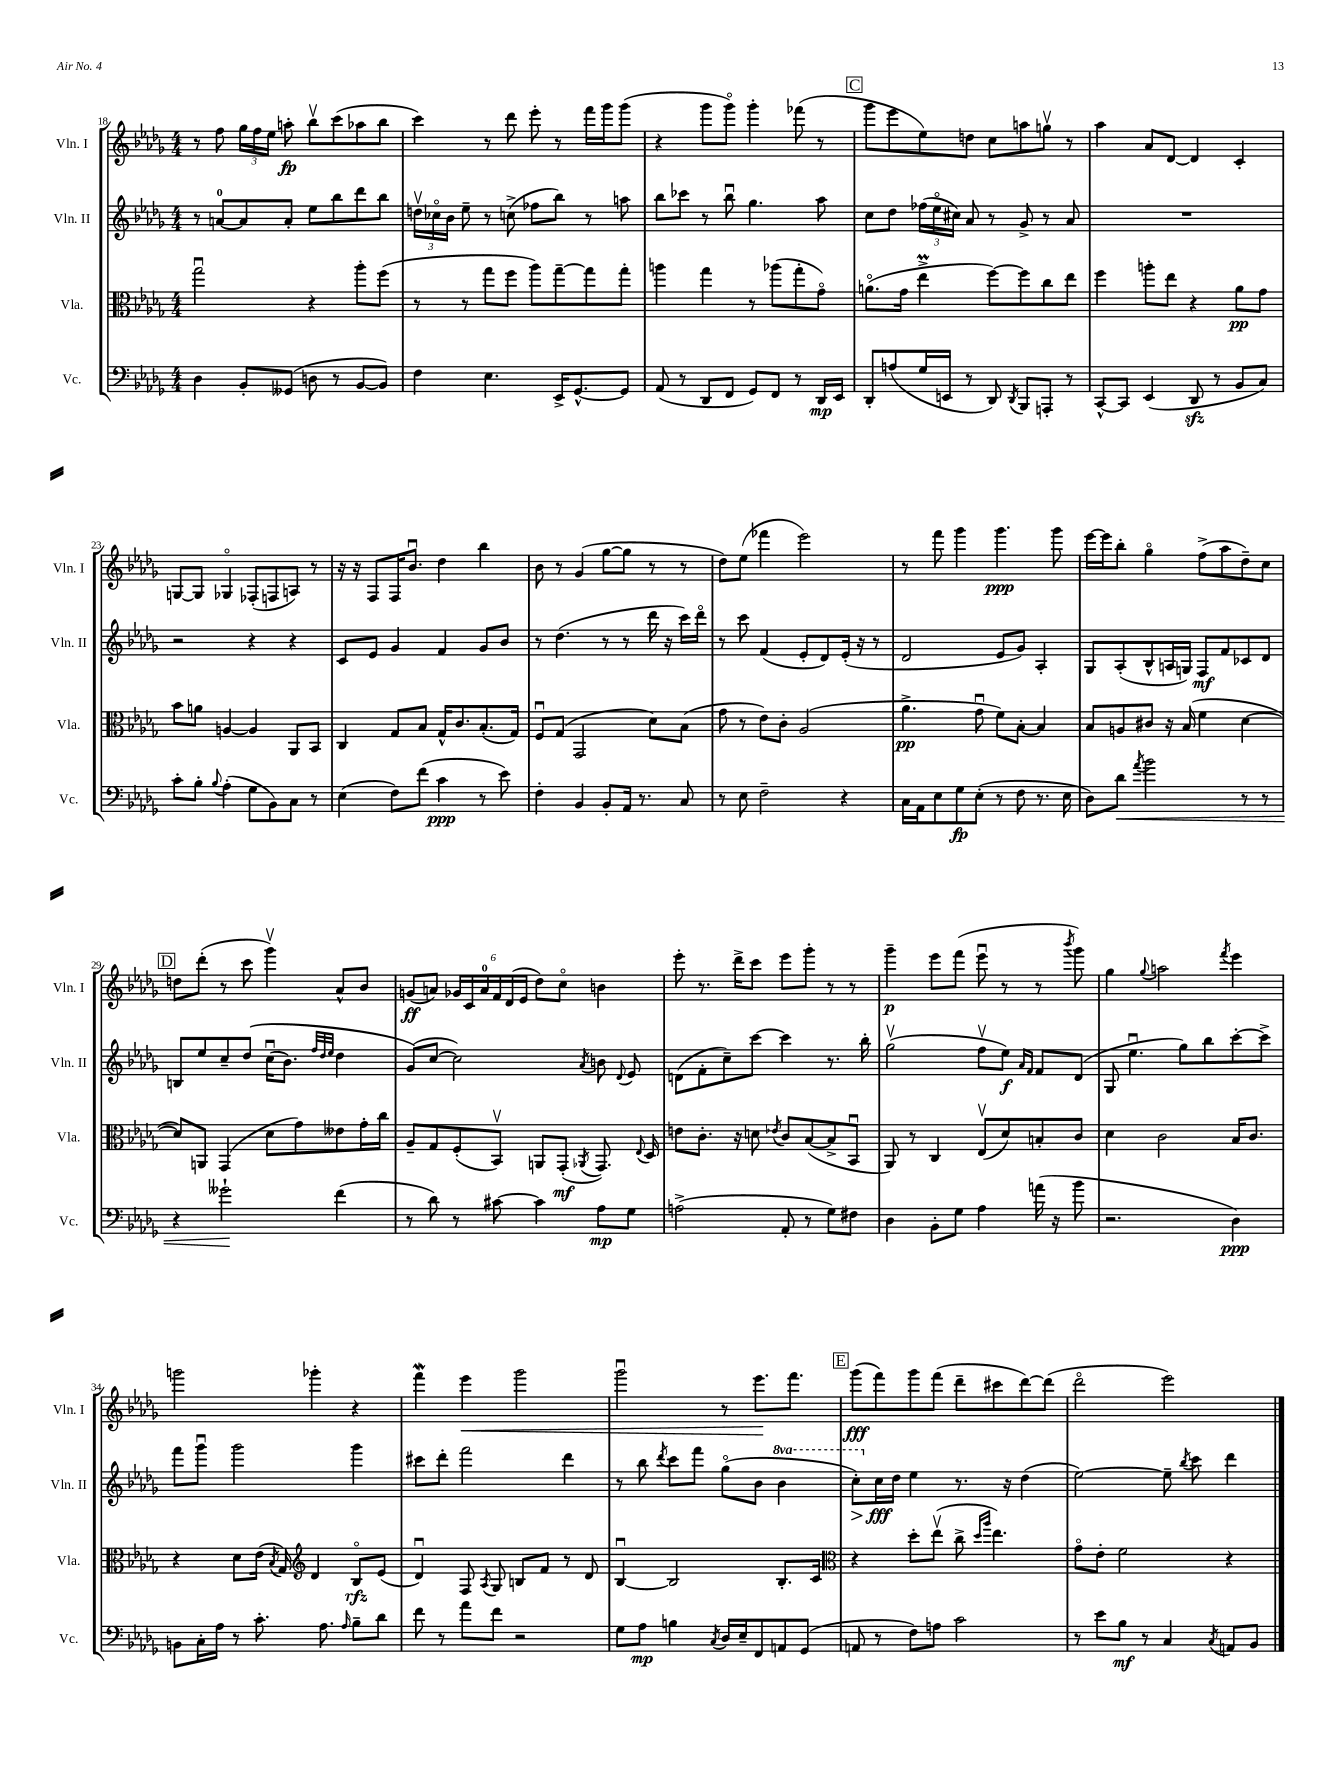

**kern	**dynam	**kern	**dynam	**kern	**dynam	**kern	**dynam
*part4	*part4	*part3	*part3	*part2	*part2	*part1	*part1
*staff4	*staff4	*staff3	*staff3	*staff2	*staff2	*staff1	*staff1
*I"Vc.	*	*I"Vla.	*	*I"Vln. II	*	*I"Vln. I	*
*I'Vc.	*	*I'Vla.	*	*I'Vln. II	*	*I'Vln. I	*
*clefF4	*	*clefC3	*	*clefG2	*	*clefG2	*
*k[b-e-a-d-g-]	*	*k[b-e-a-d-g-]	*	*k[b-e-a-d-g-]	*	*k[b-e-a-d-g-]	*
*M4/4	*	*M4/4	*	*M4/4	*	*M4/4	*
=18	=18	=18	=18	=18	=18	=18	=18
4D-\	.	2gg-u\	.	8r	.	8r	.
.	.	.	.	[8an/L	.	8ff\	.
8BB-'/L	.	.	.	8a/]	.	24gg-\LL	.
.	.	.	.	.	.	24ff\	.
.	.	.	.	.	.	24ee-\JJ	.
(8GG--X/J	.	.	.	8a'/J	.	8aan'\	fp
8Dn\	.	4r	.	8ee-\L	.	8bb-v\L	.
8r	.	.	.	8bb-\	.	(8ccc\	.
[8BB-/L	.	8aa-'\L	.	8ddd-\	.	8aa-X\	.
8BB-/J])	.	(8ff\J	.	8bb-\J	.	8bb-\J	.
=19	=19	=19	=19	=19	=19	=19	=19
4F\	.	8r	.	24ddnv\LL	.	4ccc\)	.
.	.	.	.	24cc-X\	.	.	.
.	.	.	.	24b-\JJ	.	.	.
.	.	8r	.	8ee-~\	.	.	.
4.E-\	.	8gg-\L	.	8r	.	8r	.
.	.	8ff\J	.	(8ccn^\	.	8ddd-\	.
.	.	8aa-\L)	.	8ff-X\L	.	8eee-'\	.
16EE-^/KL	.	[8gg-~\	.	8bb-\J)	.	8r	.
[8.GG-^^/	.	.	.	.	.	.	.
.	.	8gg-\]	.	8r	.	16fff\LL	.
.	.	.	.	.	.	16ggg-\J	.
8GG-/J]	.	8gg-'\J	.	8aan\	.	(8ggg-\J	.
=20	=20	=20	=20	=20	=20	=20	=20
(8AA-/	.	4aan\	.	8bb-\L	.	4r	.
8r	.	.	.	8ccc-X\J	.	.	.
8DD-/L	.	4gg-\	.	8r	.	8ggg-\L	.
8FF/J	.	.	.	8bb-u\	.	8ggg-\J)	.
8GG-/L)	.	8r	.	4.gg-\	.	4ggg-'\	.
8FF/J	.	(8aa-X\L	.	.	.	.	.
8r	.	8gg-'\	.	.	.	(8fff-X\	.
16DD-/LL	mp	8g-\J)	.	8aa-\	.	8r	.
16EE-/JJ	.	.	.	.	.	.	.
!!LO:REH:place=s1:t=C
=21	=21	=21	=21	=21	=21	=21	=21
8DD-'/L	.	(8.an\L	.	8cc\L	.	8ggg-\L	.
(8An/	.	.	.	8dd-\J	.	8eee-\	.
.	.	16g-\Jk	.	.	.	.	.
16G-/L	.	4ee-M^\	.	(24ff-X\LL	.	8ee-\)	.
.	.	.	.	24ee-\	.	.	.
16EEn/JJ	.	.	.	.	.	.	.
.	.	.	.	24cc#X\JJ)	.	.	.
8r	.	.	.	8a-/	.	8ddn\J	.
8DD-/)	.	[8ff\L)	.	8r	.	8cc\L	.
8qDD-/	.	.	.	.	.	.	.
8BBB-/L	.	8ff\]	.	8g-^/	.	8aan\	.
8AAAn'/J	.	8cc\	.	8r	.	8ggnv\J	.
8r	.	8ee-\J	.	8a-/	.	8r	.
=22	=22	=22	=22	=22	=22	=22	=22
[8CC^^/L	.	4ff\	.	1r	.	4aa-\	.
8CC/J]	.	.	.	.	.	.	.
(4EE-/	.	8aan'\L	.	.	.	8a-/L	.
.	.	8ee-\J	.	.	.	[8d-/J	.
8DD-zz/	.	4r	.	.	.	4d-/]	.
8r	.	.	.	.	.	.	.
8BB-/L	.	8a-\L	pp	.	.	4c'/	.
8C/J)	.	8g-\J	.	.	.	.	.
!!LO:LB:g=z
=23	=23	=23	=23	=23	=23	=23	=23
8c'\L	.	8b-\L	.	2r	.	[8Gn/L	.
8B-'\J	.	8an\J	.	.	.	8G/J]	.
8qqB-/	.	.	.	.	.	.	.
(4A-'\	.	[4An/	.	.	.	4G-X/	.
8G-\L	.	4A/]	.	4r	.	(8F-X'/L	.
8BB-\)	.	.	.	.	.	8Fn/	.
8C\J	.	8AA-/L	.	4r	.	8An/J)	.
8r	.	8BB-/J	.	.	.	8r	.
=24	=24	=24	=24	=24	=24	=24	=24
(4E-\	.	4C/	.	8c/L	.	16r	.
.	.	.	.	.	.	16r	.
.	.	.	.	8e-/J	.	8F/L	.
8F\L)	.	8G-/L	.	4g-/	.	16F/K	.
.	.	.	.	.	.	8.b-u/J	.
(8f\J	.	8B-/J	.	.	.	.	.
4c\	ppp	16G-^^/KL	.	4f/	.	4dd-\	.
.	.	8.c/	.	.	.	.	.
8r	.	(8.B-'/	.	8g-/L	.	4bb-\	.
8e-\)	.	.	.	8b-/J	.	.	.
.	.	16G-/Jk)	.	.	.	.	.
=25	=25	=25	=25	=25	=25	=25	=25
4F'\	.	8Fu/L	.	8r	.	8b-\	.
.	.	(8G-/J	.	(4.dd-\	.	8r	.
4BB-/	.	2GG-/	.	.	.	(4g-/	.
8BB-'/L	.	.	.	8r	.	[8gg-\L	.
16AA-/Jk	.	.	.	8r	.	8gg-\J]	.
8.r	.	.	.	.	.	.	.
.	.	8d-\L)	.	16ddd-\	.	8r	.
.	.	.	.	16r	.	.	.
8C/	.	(8B-\J	.	16ccc\LL)	.	8r	.
.	.	.	.	16ddd-\JJ	.	.	.
=26	=26	=26	=26	=26	=26	=26	=26
8r	.	8g-\	.	8r	.	8dd-\L)	.
8E-\	.	8r	.	8ccc\	.	(8ee-\J	.
2F~\	.	8e-\L)	.	(4f/	.	4fff-X\	.
.	.	8c'\J	.	.	.	.	.
.	.	(2A-/	.	8e-'/L	.	2eee-\)	.
.	.	.	.	8d-/)	.	.	.
4r	.	.	.	(16e-'/Jk	.	.	.
.	.	.	.	16r	.	.	.
.	.	.	.	8r	.	.	.
=27	=27	=27	=27	=27	=27	=27	=27
16C\LL	.	4.a-^\	pp	2d-/	.	8r	.
16AA-\J	.	.	.	.	.	.	.
8E-\	.	.	.	.	.	8fff\	.
8G-\	fp	.	.	.	.	4ggg-\	.
(8E-'\J	.	8g-u\	.	.	.	.	.
8r	.	8f\L)	.	8e-/L	.	4.ggg-\	ppp
8F\	.	[8B-'\J	.	8g-/J)	.	.	.
8.r	.	4B-/]	.	4A-'/	.	.	.
.	.	.	.	.	.	8ggg-\	.
16E-\	.	.	.	.	.	.	.
=28	=28	=28	=28	=28	=28	=28	=28
8D-\L)	.	8B-/L	.	8G-/L	.	[16eee-\LL	.
.	.	.	.	.	.	16eee-\J]	.
!	!LO:HP:b	!	!	!	!	!	!
8d-\J	<	8An/	.	(8A-'/	.	8bb-'\J	.
8qa-/	.	.	.	.	.	.	.
2b-\	.	8c#X/J	.	8B-^^/	.	4gg-\	.
.	.	16r	.	16An/L	.	.	.
.	.	(16B-/	.	16Gn/JJ)	.	.	.
.	.	4f\	.	8F/L	mf	(8ff^\L	.
.	.	.	.	8f/	.	8aa-\	.
8r	.	[4d-\	.	8c-X/	.	8dd-~\)	.
8r	.	.	.	8d-/J	.	8cc\J	.
!!LO:LB:g=z
!!LO:REH:place=s1:t=D
=29	=29	=29	=29	=29	=29	=29	=29
4r	.	8d-/L])	.	8Bn/L	.	8ddn\L	.
.	.	8AAn/J	.	8ee-/	.	(8ddd-'\J	.
2g--X`\	.	(4GG-/	.	8cc~/	.	8r	.
.	.	.	.	(8dd-/J	.	8ccc\	.
.	.	8d-\L	.	(16ccu\KL	.	4ggg-v\)	.
.	.	.	.	8.b-\J)	.	.	.
.	.	8g-\)	.	.	.	.	.
.	.	.	.	32qqff/LLL	.	.	.
.	.	.	.	32qqdd-/	.	.	.
.	.	.	.	32qqee-/JJJ	.	.	.
(4f\	[	8e--X\	.	4dd-\	.	8a-^^/L	.
.	.	16g-'\L	.	.	.	8b-/J	.
.	.	16cc\JJ	.	.	.	.	.
=30	=30	=30	=30	=30	=30	=30	=30
8r	.	8A-~/L	.	(8g-/L)	.	(8gn/L	ff
8d-\)	.	8G-/	.	[8cc/J	.	8an/J)	.
8r	.	(8F'/	.	2cc\])	.	24g-X/LL	.
.	.	.	.	.	.	24c/	.
.	.	.	.	.	.	24a/	.
[8c#X\	.	8BB-v/J)	.	.	.	24f/	.
.	.	.	.	.	.	(24d-/	.
.	.	.	.	.	.	24e-/JJ	.
4c#\]	.	8AAn/L	.	.	.	8dd-\L)	.
.	.	(8GG-'/J	mf	.	.	8cc\J	.
.	.	8qAA-X/	.	8qa-/	.	.	.
8A-\L	mp	8.GG-/)	.	8bn\	.	4bn\	.
.	.	.	.	8qqd-/	.	.	.
8G-\J	.	.	.	8e-/	.	.	.
.	.	8qqE-/	.	.	.	.	.
.	.	16D-/	.	.	.	.	.
=31	=31	=31	=31	=31	=31	=31	=31
(2An^\	.	8en\L	.	(8dn\L	.	8eee-'\	.
.	.	8.c'\J	.	8f'\	.	8.r	.
.	.	.	.	8cc~\)	.	.	.
.	.	16r	.	.	.	16ddd-^\KL	.
.	.	8dn\	.	[8ccc\J	.	8ccc\J	.
.	.	8qe-X/	.	.	.	.	.
8AA-'/	.	8c/L	.	4ccc\]	.	8eee-\L	.
8r	.	([8B-/	.	.	.	8ggg-'\J	.
8G-\L)	.	8B-^/]	.	8.r	.	8r	.
8F#X\J	.	8BB-u/J	.	.	.	8r	.
.	.	.	.	16bb-'\	.	.	.
=32	=32	=32	=32	=32	=32	=32	=32
4D-\	.	8AA-/)	.	(2gg-v\	.	4ggg-~\	p
.	.	8r	.	.	.	.	.
8BB-'\L	.	4C/	.	.	.	8eee-\L	.
8G-\J	.	.	.	.	.	(8fff\J	.
4A-\	.	(8E-v/L	.	8ffv\L	.	8eee-u\	.
.	.	8d-/)	.	8ee-\J)	f	8r	.
.	.	.	.	16qqa-/LL	.	.	.
.	.	.	.	16qqf/JJ	.	.	.
(16an\	.	8Bn'/	.	8f/L	.	8r	.
16r	.	.	.	.	.	.	.
.	.	.	.	.	.	8qbbb-/	.
8b-\	.	8c/J	.	(8d-/J	.	8ggg-\)	.
=33	=33	=33	=33	=33	=33	=33	=33
2.r	.	4d-\	.	8G-/	.	4gg-\	.
.	.	.	.	4.ee-u\	.	.	.
.	.	.	.	.	.	8qqgg-/	.
.	.	2c\	.	.	.	2aan\	.
.	.	.	.	8gg-\L)	.	.	.
.	.	.	.	8bb-\	.	.	.
.	.	.	.	.	.	8qfff/	.
4D-\)	ppp	16B-/KL	.	[8ccc'\	.	4eee-\	.
.	.	8.c/J	.	.	.	.	.
.	.	.	.	8ccc^\J]	.	.	.
!!LO:LB:g=z
=34	=34	=34	=34	=34	=34	=34	=34
8BBn\L	.	4r	.	8fff\L	.	2gggn\	.
16C'\L	.	.	.	8ggg-u\J	.	.	.
16A-\JJ	.	.	.	.	.	.	.
8r	.	8d-\L	.	2ggg-\	.	.	.
8.c'\	.	(16e-\Jk	.	.	.	.	.
.	.	8qB-/	.	.	.	.	.
.	.	16G-/)	.	.	.	.	.
*	*	*clefG2	*	*	*	*	*
.	.	4d-/	.	.	.	4ggg-X'\	.
8.A-\	.	.	.	.	.	.	.
16qqA-/	.	.	.	.	.	.	.
8B-~\L	.	8B-/L	rfz	4ggg-\	.	4r	.
8d-\J	.	(8e-/J	.	.	.	.	.
=35	=35	=35	=35	=35	=35	=35	=35
8f\	.	4d-u/)	.	8ccc#X\L	.	4fffW\	.
8r	.	.	.	8ddd-'\J	.	.	.
!	!	!	!	!	!	!	!LO:HP:b
8a-\L	.	8F/	.	2fff\	.	4eee-\	<
.	.	8qA-/	.	.	.	.	.
8f\J	.	8G-/	.	.	.	.	.
2r	.	8Bn/L	.	.	.	2ggg-\	.
.	.	8f/J	.	.	.	.	.
.	.	8r	.	4ddd-\	.	.	.
.	.	8d-/	.	.	.	.	.
=36	=36	=36	=36	=36	=36	=36	=36
8G-\L	.	[4B-u/	.	8r	.	2ggg-u\	.
8A-\J	mp	.	.	8bb-\	.	.	.
.	.	.	.	8qddd-/	.	.	.
4Bn\	.	2B-/]	.	8ccc\L	.	.	.
.	.	.	.	8fff\J	.	.	.
8qC/	.	.	.	.	.	.	.
16D-/LL	.	.	.	(8gg-\L	.	8r	.
16E-~/J	.	.	.	.	.	.	.
8FF/	.	.	.	8b-\J	.	8.eee-\L	.
*	*	*	*	*8va	*	*	*
8AAn/	.	8.B-'/L	.	4bb-\	.	.	.
.	.	.	.	.	.	8.fff\J	[
(8GG-/J	.	.	.	.	.	.	.
.	.	16c/Jk	.	.	.	.	.
!!LO:REH:place=s1:t=E
=37	=37	=37	=37	=37	=37	=37	=37
*	*	*clefC3	*	*	*	*	*
!	!	!	!	!	!LO:HP:b	!	!
8AAn/	.	4r	.	8ccc'\L)	>	(8ggg-\L	fff
*	*	*	*	*X8va	*	*	*
8r	.	.	.	16cc\L	fff	8fff\)	.
.	.	.	.	16dd-\JJ	]	.	.
8F\L)	.	8dd-'\L	.	4ee-\	.	8ggg-\	.
8An\J	.	(8ee-v\J	.	.	.	(8fff\J	.
2c\	.	8cc^\	.	8.r	.	8ddd-~\L	.
.	.	16qqdd-/LL	.	.	.	.	.
.	.	16qqaa-/JJ	.	.	.	.	.
.	.	4.ee-\)	.	.	.	8ccc#X\	.
.	.	.	.	16r	.	.	.
.	.	.	.	(4dd-\	.	[8ddd-\)	.
.	.	.	.	.	.	(8ddd-\J]	.
=38	=38	=38	=38	=38	=38	=38	=38
8r	.	8g-\L	.	[2ee-\)	.	2ddd-\	.
8e-\L	.	8e-'\J	.	.	.	.	.
8B-\J	mf	2f\	.	.	.	.	.
8r	.	.	.	.	.	.	.
4C/	.	.	.	8ee-~\]	.	2eee-\)	.
.	.	.	.	8qbb-/	.	.	.
.	.	.	.	8ccc\	.	.	.
8qC/	.	.	.	.	.	.	.
8AAn/L	.	4r	.	4ddd-\	.	.	.
8BB-/J	.	.	.	.	.	.	.
==	==	==	==	==	==	==	==
*-	*-	*-	*-	*-	*-	*-	*-
